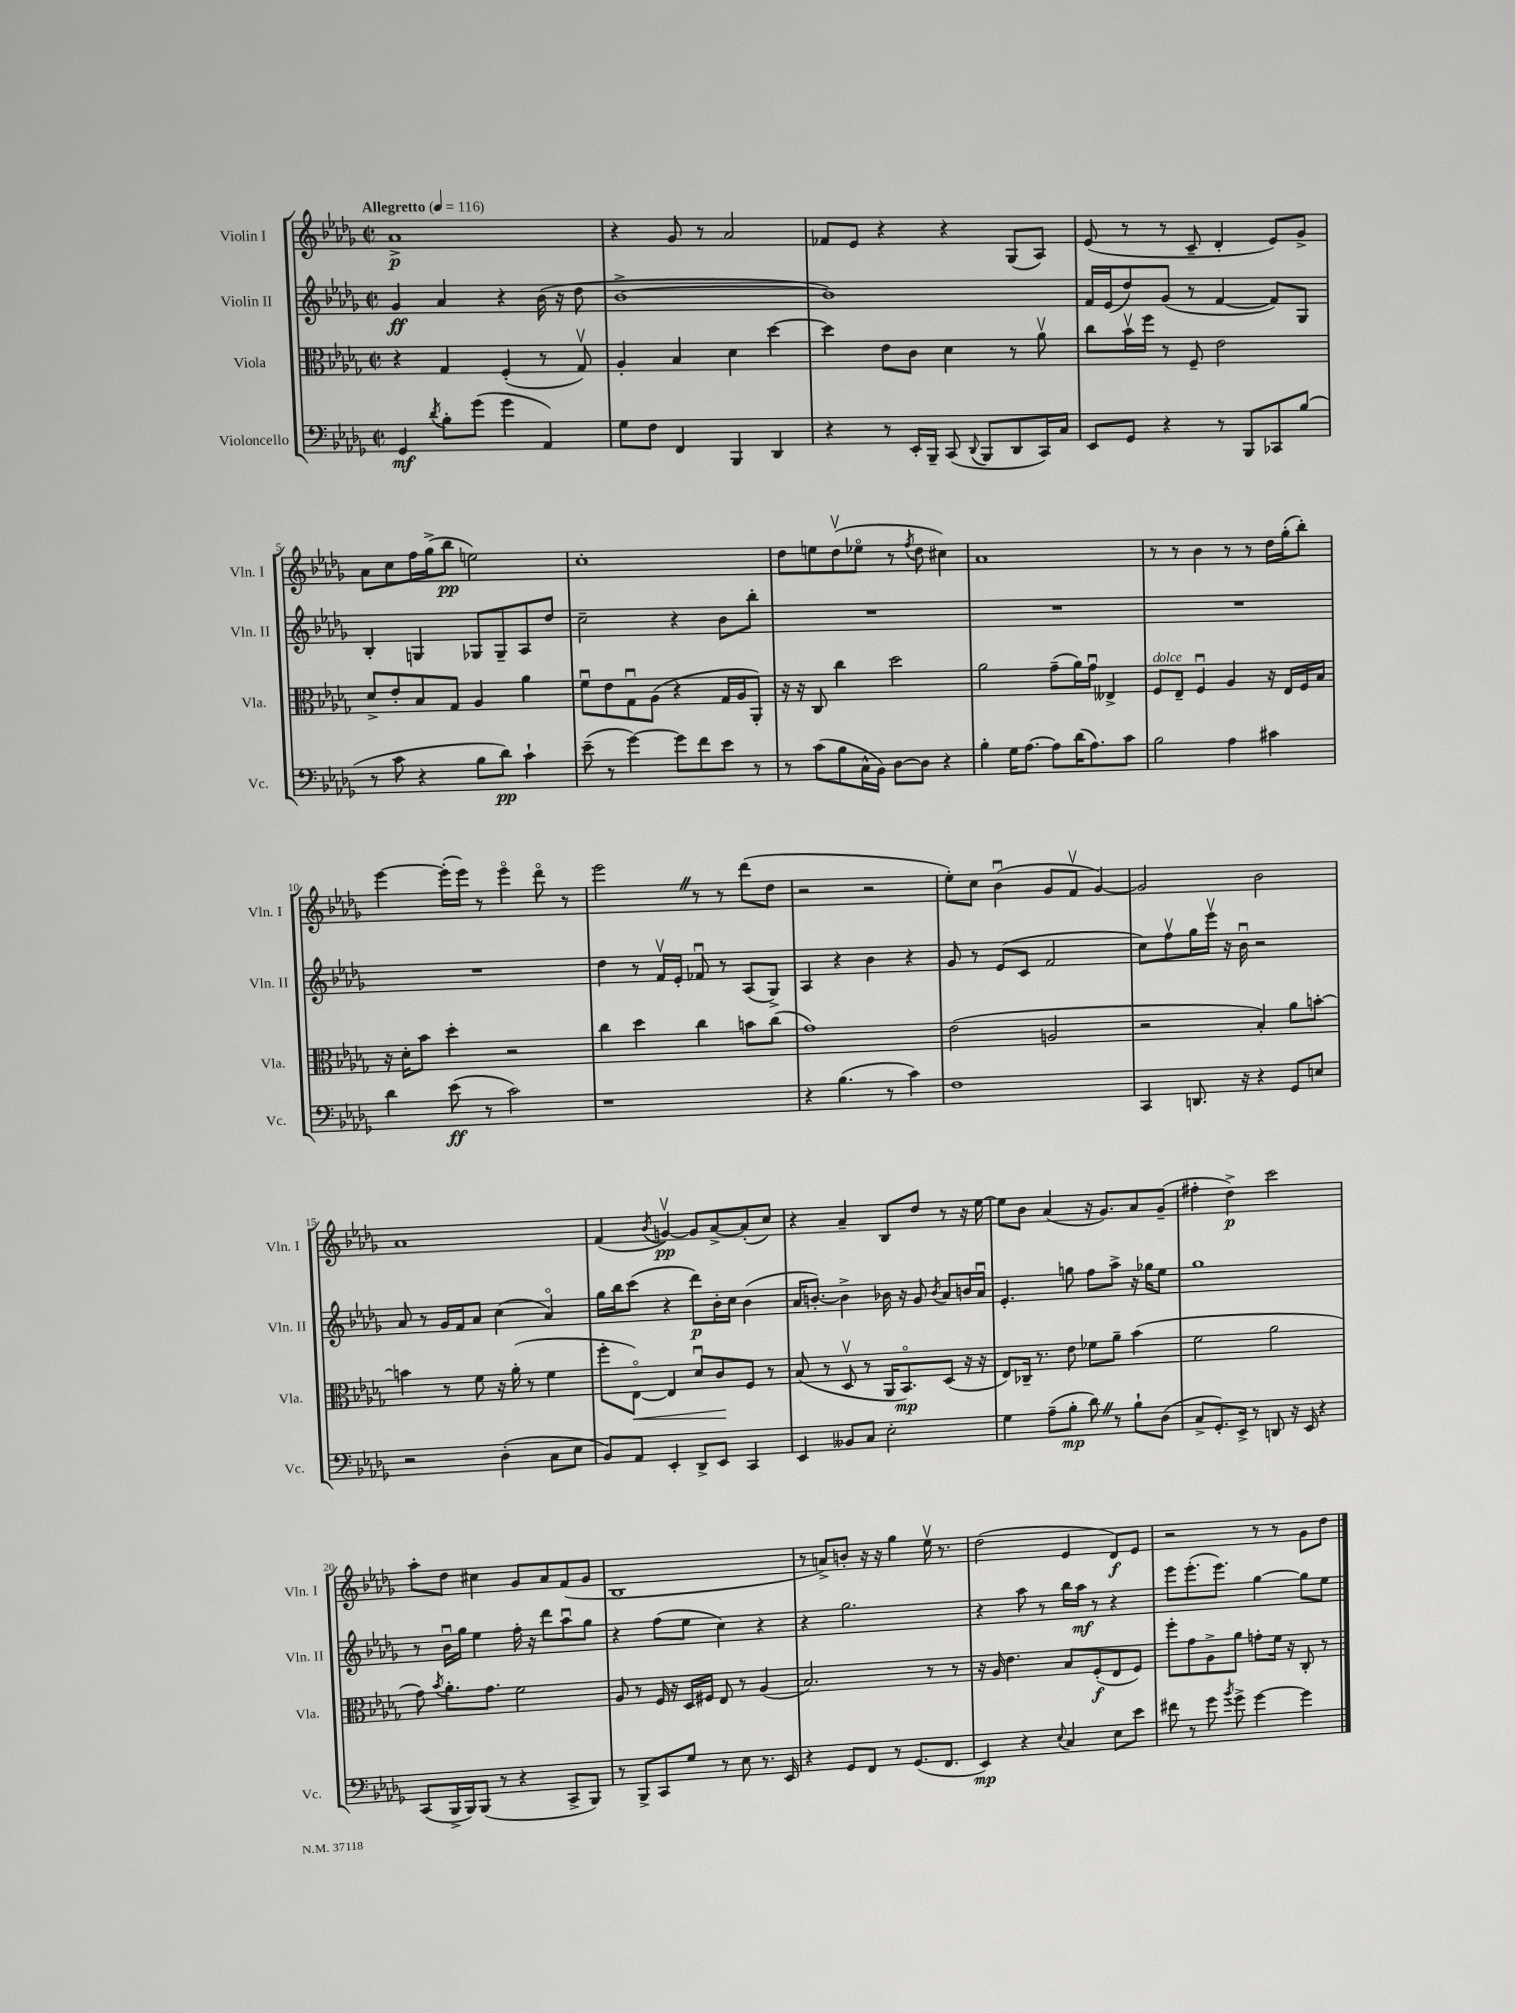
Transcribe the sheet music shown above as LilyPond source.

<<
\new StaffGroup <<
\new Staff = "s0" \with { instrumentName = "Violin I" shortInstrumentName = "Vln. I" } {
    \clef treble \key des \major \defaultTimeSignature \time 2/2 \tempo "Allegretto" 4 = 116
    \autoBeamOff aes'1->\p |
    r4 ges'8 r8 aes'2 |
    fes'8[ ees'8] r4 r4 ges8[( aes8]) |
    ees'8( r8 r8 c'8-- des'4-. ees'8[) ges'8]-> |
    aes'8[ c''8 f''16 ges''16->( bes''8]\pp e''2) |
    c''1-. |
    des''8[ e''8 des''8\upbow( ees''8]\flageolet r8 \acciaccatura { f''8 } des''8 cis''4) |
    aes'1 |
    r8 r8 bes'4 r8 r8 des''16[ ges''16-.( bes''8]-.) |
    ees'''4~ ees'''16[-.( ees'''16]) r8 ees'''4\flageolet des'''8\flageolet r8 |
    ees'''2 \once \override BreathingSign.text = \markup { \musicglyph "scripts.caesura.straight" } \breathe r8 r8 des'''8[( des''8] |
    r2 r2 |
    ees''8[-.) c''8] bes'4\downbow( ges'8[ f'8]\upbow ges'4~) |
    ges'2 bes'2 |
    aes'1 |
    f'4( \acciaccatura { bes'8 } g'4~\upbow\pp) g'8[ aes'8~-> aes'8-.( c''8]) |
    r4 aes'4-- bes8[ des''8] r8 r16 ees''16~ |
    ees''8[ bes'8] aes'4( r16 ges'8.[) aes'8 ges'8]--( |
    fis''4-. des''4->\p) c'''2 |
    aes''8[-. des''8] cis''4 ges'8[ aes'8 f'8( ges'8] |
    bes1 |
    r8 a'8[->) b'8]-. r16 r16 ges''4 ees''16\upbow r8. |
    des''2( ees'4 des'8[\f) ees'8] |
    r2 r8 r8 ges'8[ des''8] \bar "|." |
}
\new Staff = "s1" \with { instrumentName = "Violin II" shortInstrumentName = "Vln. II" } {
    \clef treble \key des \major \defaultTimeSignature \time 2/2
    \autoBeamOff ges'4\ff aes'4 r4 bes'16( r16 des''8 |
    bes'1~-> |
    bes'1) |
    f'16[ ees'16( des''8) ges'8]( r8 f'4~ f'8[) ges8] |
    bes4-. g4 ges8[ ges8-- aes8 des''8] |
    c''2-- r4 bes'8[ bes''8]-. |
    R1 |
    R1 |
    R1 |
    R1 |
    des''4 r8 f'16[\upbow ees'16]-. fes'8\downbow r8 aes8[( ges8]->) |
    aes4 r4 bes'4 r4 |
    ges'8 r8 ees'8[( c'8] f'2 |
    c''8[) f''8\upbow ges''16 ees'''16]\upbow r16 bes'16\downbow r2 |
    aes'8 r8 ges'16[ f'16 aes'8] c''4( aes'4\flageolet) |
    ges''16[ bes''16 c'''8]( r4 des'''8[\p) bes'16-. c''16] bes'4( |
    aes'16[ b'8.]~-.) b'4-> bes'16 r16 ges'8 \acciaccatura { bes'8 } aes'8[ b'16 aes'16]\downbow |
    ees'4.-. g''8 f''8[ aes''8]-> r16 ges''16[ ees''8] |
    ges''1 |
    r8 bes'16[\downbow ges''16] ees''4 f''16-. r16 des'''8[ aes''8\downbow ges''8] |
    r4 f''8[( ees''8] c''4) r4 |
    r4 ges''2. |
    r4 aes''8 r8 bes''16[ aes''16]\mf r8 r4 |
    ees'''8[ ees'''8.-.( ees'''8.]) ges''4~ ges''8[ ees''8] \bar "|." |
}
\new Staff = "s2" \with { instrumentName = "Viola" shortInstrumentName = "Vla." } {
    \clef alto \key des \major \defaultTimeSignature \time 2/2
    \autoBeamOff r4 ges4 f4-.( r8 ges8\upbow) |
    aes4-. bes4 des'4 des''4~ |
    des''4 ees'8[ c'8] des'4 r8 aes'8\upbow |
    c''8[ bes'16\upbow f''16] r8 f8-- ees'2 |
    des'8[-> ees'8-. bes8 ges8] aes4 aes'4 |
    f'8[\downbow ees'8 ges8\downbow aes8]( r4 ges16[ aes16 aes,8]-.) |
    r16 r16 c8 c''4 des''2 |
    aes'2 ges'8[--( aes'16) ges'16]\downbow eeses4-> |
    f8[^\markup { \italic "dolce" } ees8]-- f4\downbow aes4 r16 ees16[ f16 bes16] |
    r16 des'16[-. bes'8] des''4-. r2 |
    c''4 des''4 c''4 b'8[ c''8]( |
    ges'1) |
    ees'2( a2 |
    r2 bes4-.) aes'8[ b'8]~-. |
    b'4 r8 f'8 r16 aes'16-.( r8 f'4 |
    f''8[-. ees8]~\flageolet\<) ees4 des'8[\downbow c'8\! f8] r8 |
    bes8( r8 des8\upbow r8 aes,16[ bes,8.\flageolet\mp) des8]( r16 r16 |
    ees8[) ces16]-- r8. ees'8 fes'8[ aes'8]-- bes'4( |
    f'2 aes'2 |
    ges'8) \acciaccatura { bes'8 } aes'8.[-. ges'8.] f'2 |
    aes8 r8 f16 r16 des16[ fis16] ees8 r8 aes4( |
    bes2.) r8 r8 |
    r16 aes16 ees'4. bes8[ f8-.\f( ees8 f8]) |
    f''8[-. ges'8 aes8-> aes'8] g'8[-. f'16] r16 c8-. r8 \bar "|." |
}
\new Staff = "s3" \with { instrumentName = "Violoncello" shortInstrumentName = "Vc." } {
    \clef bass \key des \major \defaultTimeSignature \time 2/2
    \autoBeamOff ges,4\mf \acciaccatura { des'8 } bes8[-. ges'8]( ges'4 aes,4) |
    ges8[ f8] f,4 bes,,4 des,4 |
    r4 r8 ees,16[-. bes,,16]-- c,8( \appoggiatura { des,8 } bes,,8[ des,8 c,16) c16] |
    ees,8[ ges,8] r4 r8 bes,,8[ ces,8 bes8]( |
    r8 c'8 r4 bes8[ des'8]\pp) c'4-! |
    ees'8--( r8 ges'4~) ges'8[ f'8 ees'8] r8 |
    r8 c'8[( bes8 c16-^ bes,16]) des8[~ des8] r4 |
    bes4-. ges16[ aes8.]~ aes8[ des'16( aes8.) c'8] |
    bes2 aes4 cis'4 |
    des'4 ees'8\ff( r8 c'2) |
    r1 |
    r4 bes4.( r8 c'4) |
    f1 |
    c,4 d,8. r16 r4 ges,8[ e8] |
    r2 des4-.( c8[ ees8] |
    bes,8[) aes,8] ees,4-. des,8[-> ees,8] c,4 |
    ees,4 beses,8[ c8] ees2-. |
    ges4 aes8[--( bes8]-.\mp des'8) \once \override BreathingSign.text = \markup { \musicglyph "scripts.caesura.straight" } \breathe r8 bes8[-! des8]( |
    c8[-> ges,8.-.) ees,16]-> r8 d,8 r16 ees,16 r4 |
    c,8[( bes,,16-> bes,,16) bes,,8]( r8 r4 c,8[-> bes,,8]) |
    r8 bes,,8[-> c,8 ges8] r8 ees8 r8. ees,16 |
    r4 ges,8[ f,8] r8 ges,8.[( f,8.] |
    ees,4\mp) r4 \appoggiatura { ees8 } c4 ees8[ ees'8] |
    fis'8 r8 ges'8 \acciaccatura { bes'8 } ges'8-> ges'4~ ges'4 \bar "|." |
}
>>
>>
